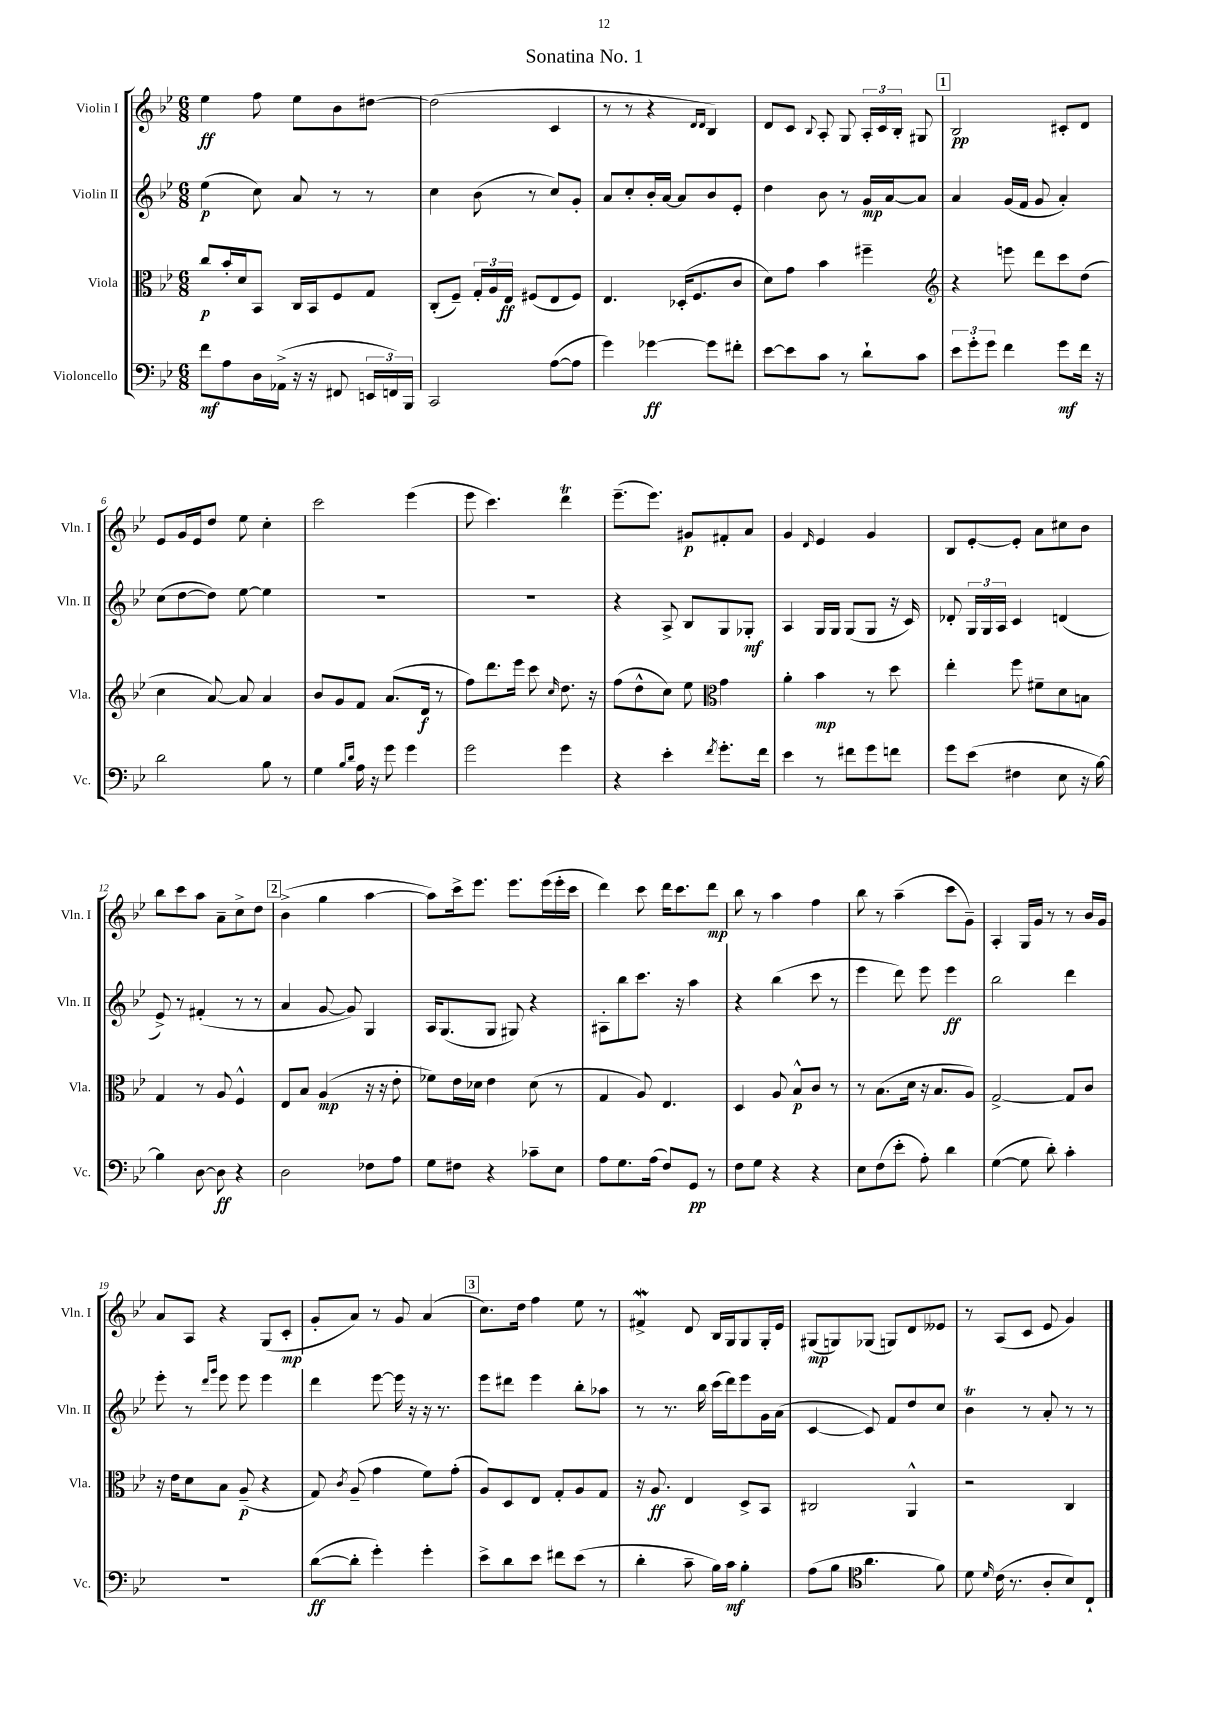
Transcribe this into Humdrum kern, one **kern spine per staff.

**kern	**dynam	**kern	**dynam	**kern	**dynam	**kern	**dynam
*part4	*part4	*part3	*part3	*part2	*part2	*part1	*part1
*staff4	*staff4	*staff3	*staff3	*staff2	*staff2	*staff1	*staff1
*I"Violoncello	*	*I"Viola	*	*I"Violin II	*	*I"Violin I	*
*I'Vc.	*	*I'Vla.	*	*I'Vln. II	*	*I'Vln. I	*
*clefF4	*	*clefC3	*	*clefG2	*	*clefG2	*
*k[b-e-]	*	*k[b-e-]	*	*k[b-e-]	*	*k[b-e-]	*
*M6/8	*	*M6/8	*	*M6/8	*	*M6/8	*
=1	=1	=1	=1	=1	=1	=1	=1
8f\L	mf	8cc/L	p	(4ee-\	p	4ee-\	ff
8A\	.	16b-'/L	.	.	.	.	.
.	.	16d/J	.	.	.	.	.
16D\L	.	8BB-/J	.	8cc\)	.	8ff\	.
(16AA-X^\JJ	.	.	.	.	.	.	.
16r	.	16C/LL	.	8a/	.	8ee-\L	.
16r	.	16BB-/J	.	.	.	.	.
8FF#X/	.	8F/	.	8r	.	8b-\	.
24EEn/LL	.	8G/J	.	8r	.	[8dd#X\J	.
24FFn/)	.	.	.	.	.	.	.
24BBB-/JJ	.	.	.	.	.	.	.
=2	=2	=2	=2	=2	=2	=2	=2
2CC/	.	(8C'/L	.	4cc\	.	(2dd#\]	.
.	.	8F~/J)	.	.	.	.	.
.	.	24G'/LL	.	(8b-\	.	.	.
.	.	24A/	.	.	.	.	.
.	.	24E-/JJ	ff	.	.	.	.
.	.	(8F#X/L	.	8r	.	.	.
([8A\L	.	8E-/	.	8cc/L)	.	4c/	.
8A\J]	.	8F#/J)	.	8g'/J	.	.	.
=3	=3	=3	=3	=3	=3	=3	=3
4g\)	.	4.E-/	.	8a/L	.	8r	.
.	.	.	.	8cc'/	.	8r	.
[4g-X\	ff	.	.	16b-'/L	.	4r	.
.	.	.	.	[16a/JJ	.	.	.
.	.	(16D-X'/KL	.	8a/L]	.	.	.
.	.	8.F/	.	.	.	.	.
.	.	.	.	.	.	16qqd/LL	.
.	.	.	.	.	.	16qqd/JJ	.
8g-\L]	.	.	.	8b-/	.	4B-/)	.
8f#X'\J	.	8c/J	.	8e-'/J	.	.	.
=4	=4	=4	=4	=4	=4	=4	=4
[8e-\L	.	8d\L)	.	4dd\	.	8d/L	.
8e-\]	.	8g\J	.	.	.	8c/J	.
.	.	.	.	.	.	8qqB-/	.
8c\J	.	4b-\	.	8b-\	.	8A'/	.
8r	.	.	.	8r	.	8G/	.
8d`\L	.	4ff#X~\	.	16g/LL	mp	24A'/LL	.
.	.	.	.	.	.	24c/	.
.	.	.	.	[16a/J	.	.	.
.	.	.	.	.	.	24B-'/JJ	.
8c\J	.	.	.	8a/J]	.	8G#X/	.
!!LO:REH:place=s1:t=1
=5	=5	=5	=5	=5	=5	=5	=5
*	*	*clefG2	*	*	*	*	*
12e-\L	.	4r	.	4a/	.	2B-/	pp
12g'\	.	.	.	.	.	.	.
12g\J	.	.	.	.	.	.	.
4f\	.	8eeen\	.	(16g/LL	.	.	.
.	.	.	.	16f/JJ	.	.	.
.	.	8ddd\L	.	8g/	.	.	.
8g\L	mf	8ccc\	.	4a'/)	.	8c#X'/L	.
16f\Jk	.	(8dd\J	.	.	.	8d/J	.
16r	.	.	.	.	.	.	.
!!LO:LB:g=z
=6	=6	=6	=6	=6	=6	=6	=6
2d\	.	4cc\	.	(8cc\L	.	8e-/L	.
.	.	.	.	[8dd\	.	16g/L	.
.	.	.	.	.	.	16e-/J	.
.	.	[8a/)	.	8dd\J])	.	8dd/J	.
.	.	8a/]	.	[8ee-\	.	8ee-\	.
8B-\	.	4a/	.	4ee-\]	.	4cc'\	.
8r	.	.	.	.	.	.	.
=7	=7	=7	=7	=7	=7	=7	=7
4G\	.	8b-/L	.	2.r	.	2ccc\	.
.	.	8g/	.	.	.	.	.
16qqB-/LL	.	.	.	.	.	.	.
16qqd/JJ	.	.	.	.	.	.	.
16A\	.	8f/J	.	.	.	.	.
16r	.	.	.	.	.	.	.
8g\	.	(8.a/L	.	.	.	.	.
4g\	.	.	.	.	.	(4eee-\	.
.	.	16d/Jk	f	.	.	.	.
.	.	8r	.	.	.	.	.
=8	=8	=8	=8	=8	=8	=8	=8
2g\	.	8ff\L)	.	2.r	.	8eee-\	.
.	.	8.ddd\	.	.	.	4.ccc\)	.
.	.	16eee-\Jk	.	.	.	.	.
.	.	8ccc\	.	.	.	.	.
.	.	16qqcc/	.	.	.	.	.
4g\	.	8.dd\	.	.	.	4dddt\	.
.	.	16r	.	.	.	.	.
=9	=9	=9	=9	=9	=9	=9	=9
4r	.	(8ff\L	.	4r	.	(8.eee-~\L	.
.	.	8dd^^\	.	.	.	.	.
.	.	.	.	.	.	8.eee-\J)	.
4e-'\	.	8cc\J)	.	8A^/	.	.	.
.	.	8ee-\	.	8B-/L	.	8g#X/L	p
8qf/	.	.	.	.	.	.	.
*	*	*clefC3	*	*	*	*	*
8.g'\L	.	4g\	.	8G/	.	8f#X'/	.
.	.	.	.	8G-X'/J	mf	8a/J	.
16f\Jk	.	.	.	.	.	.	.
=10	=10	=10	=10	=10	=10	=10	=10
4e-\	.	4a'\	.	4A/	.	4g/	.
.	.	.	.	.	.	16qqd/	.
8r	.	4b-\	mp	16G/LL	.	4e-/	.
.	.	.	.	16G/JJ	.	.	.
8f#X\L	.	.	.	(8G/L	.	.	.
8g\	.	8r	.	8G/J	.	4g/	.
8fn\J	.	8dd\	.	16r	.	.	.
.	.	.	.	16c/)	.	.	.
=11	=11	=11	=11	=11	=11	=11	=11
8g\L	.	4ee-'\	.	8d-X'/	.	8B-/L	.
(8e-\J	.	.	.	24G/LL	.	[8e-'/	.
.	.	.	.	24G/	.	.	.
.	.	.	.	24A/JJ	.	.	.
4F#X\	.	8ff\	.	4c/	.	8e-'/J]	.
.	.	8f#X~\L	.	.	.	8a\L	.
8E-\	.	8d\	.	(4dn/	.	8cc#X\	.
16r	.	8Bn\J	.	.	.	8b-\J	.
[16B-\)	.	.	.	.	.	.	.
!!LO:LB:g=z
=12	=12	=12	=12	=12	=12	=12	=12
4B-\]	.	4G/	.	8e-^/)	.	8bb-\L	.
.	.	.	.	8r	.	8ccc\	.
[8D\	.	8r	.	(4f#X'/	.	8aa\J	.
8D\]	ff	8A/	.	.	.	8a~\L	.
4r	.	4F^^/	.	8r	.	8cc^\	.
.	.	.	.	8r	.	8dd\J	.
!!LO:REH:place=s1:t=2
=13	=13	=13	=13	=13	=13	=13	=13
2D\	.	8E-/L	.	4a/	.	(4b-^\	.
.	.	8B-/J	.	.	.	.	.
.	.	(4A/	mp	[8g/	.	4gg\	.
.	.	.	.	8g/])	.	.	.
8F-X\L	.	16r	.	4G/	.	[4aa\	.
.	.	16r	.	.	.	.	.
8A\J	.	8e-'\	.	.	.	.	.
=14	=14	=14	=14	=14	=14	=14	=14
8G\L	.	8f-X\L)	.	16A/KL	.	8aa\L])	.
.	.	.	.	(8.G/	.	.	.
8F#X\J	.	16e-\L	.	.	.	16ccc^\k	.
.	.	16d-X\JJ	.	.	.	8.eee-\J	.
4r	.	4e-\	.	8G/J	.	.	.
.	.	.	.	8G#X/)	.	8.eee-\L	.
8c-X~\L	.	(8d-\	.	4r	.	.	.
.	.	.	.	.	.	(16eee-\L	.
8E-\J	.	8r	.	.	.	16eee-'\	.
.	.	.	.	.	.	16ccc\JJ	.
=15	=15	=15	=15	=15	=15	=15	=15
8A\L	.	4G/	.	8A#X'\L	.	4ddd\)	.
8.G\	.	.	.	8bb-\	.	.	.
.	.	8A/)	.	8.ccc\J	.	8ccc\	.
(16A\Jk	.	.	.	.	.	.	.
8F/L)	.	4.E-/	.	.	.	16ddd\KL	.
.	.	.	.	16r	.	8.ccc\	.
8GG/J	pp	.	.	4aa\	.	.	.
8r	.	.	.	.	.	8ddd\J	mp
=16	=16	=16	=16	=16	=16	=16	=16
8F\L	.	4D/	.	4r	.	8bb-\	.
8G\J	.	.	.	.	.	8r	.
4r	.	8A/	.	(4bb-\	.	4aa\	.
.	.	8B-^^/L	p	.	.	.	.
4r	.	8c/J	.	8ccc\	.	4ff\	.
.	.	8r	.	8r	.	.	.
=17	=17	=17	=17	=17	=17	=17	=17
8E-\L	.	8r	.	4eee-\	.	8bb-\	.
(8F\	.	(8.B-\L	.	.	.	8r	.
8e-'\J	.	.	.	8ddd\)	.	(4aa~\	.
.	.	16d\Jk	.	.	.	.	.
8A'\)	.	16r	.	8eee-\	.	.	.
.	.	8.B-/L	.	.	.	.	.
4d\	.	.	.	4eee-\	ff	8ccc\L	.
.	.	8A/J)	.	.	.	8g~\J)	.
=18	=18	=18	=18	=18	=18	=18	=18
([4G\	.	[2G^/	.	2bb-\	.	4A'/	.
8G\]	.	.	.	.	.	16G/LL	.
.	.	.	.	.	.	16g/JJ	.
8d'\)	.	.	.	.	.	8r	.
4c'\	.	8G/L]	.	4ddd\	.	8r	.
.	.	8c/J	.	.	.	16b-/LL	.
.	.	.	.	.	.	16g/JJ	.
!!LO:LB:g=z
=19	=19	=19	=19	=19	=19	=19	=19
2.r	.	16r	.	8eee-'\	.	8a/L	.
.	.	16e-\KL	.	.	.	.	.
.	.	8d\	.	8r	.	8A/J	.
.	.	.	.	16qqddd/LL	.	.	.
.	.	.	.	16qqggg/JJ	.	.	.
.	.	8B-\J	.	8eee-\	.	4r	.
.	.	(8A~/	p	8eee-\	.	.	.
.	.	4r	.	4eee-\	.	(8G/L	.
.	.	.	.	.	.	8c'/J	mp
=20	=20	=20	=20	=20	=20	=20	=20
([8d\L	ff	8G/)	.	4ddd\	.	8g'/L	.
.	.	8qc/	.	.	.	.	.
8d'\J]	.	(8A~/	.	.	.	8a/J)	.
4g'\)	.	4g\	.	[8eee-\	.	8r	.
.	.	.	.	16eee-\]	.	8g/	.
.	.	.	.	16r	.	.	.
4g'\	.	8f\L)	.	16r	.	(4a/	.
.	.	.	.	8.r	.	.	.
.	.	(8g'\J	.	.	.	.	.
!!LO:REH:place=s1:t=3
=21	=21	=21	=21	=21	=21	=21	=21
8e-^\L	.	8A/L)	.	8eee-\L	.	8.cc\L)	.
8d\	.	8D/	.	8ddd#X\J	.	.	.
.	.	.	.	.	.	16dd\Jk	.
8e-\J	.	8E-/J	.	4eee-\	.	4ff\	.
8f#X\L	.	8G'/L	.	.	.	.	.
(8e-\J	.	8A/	.	8bb-'\L	.	8ee-\	.
8r	.	8G/J	.	8aa-X\J	.	8r	.
=22	=22	=22	=22	=22	=22	=22	=22
4d'\	.	16r	.	8r	.	4f#XW^/	.
.	.	8.A/	ff	.	.	.	.
.	.	.	.	8.r	.	.	.
8c~\	.	4E-/	.	.	.	8d/	.
.	.	.	.	16bb-\	.	.	.
16B-\LL)	.	.	.	(16ccc\LL	.	16B-/LL	.
16c\JJ	mf	.	.	16ddd\J)	.	16G/J	.
4B-'\	.	8D^/L	.	8eee-\	.	8G/	.
.	.	8BB-/J	.	16g\L	.	16G'/L	.
.	.	.	.	(16a\JJ	.	16e-/JJ	.
=23	=23	=23	=23	=23	=23	=23	=23
(8A\L	.	2C#X/	.	[4c/	.	(8G#X/L	mp
8B-\J	.	.	.	.	.	8Gn/)	.
*clefC4	*	*	*	*	*	*	*
4.a\	.	.	.	8c/])	.	(8G-X/J	.
.	.	.	.	8f/L	.	8Gn/L)	.
.	.	4AA^^/	.	8dd/	.	8d/	.
8f\)	.	.	.	8cc/J	.	8e--X/J	.
=24	=24	=24	=24	=24	=24	=24	=24
8d\	.	2r	.	4b-T\	.	8r	.
16qqd/	.	.	.	.	.	.	.
(16c\	.	.	.	.	.	(8A/L	.
8.r	.	.	.	.	.	.	.
.	.	.	.	8r	.	8c/J	.
8A'/L	.	.	.	8a'/	.	8e-/	.
8B-/)	.	4C/	.	8r	.	4g/)	.
8C`/J	.	.	.	8r	.	.	.
==	==	==	==	==	==	==	==
*-	*-	*-	*-	*-	*-	*-	*-
